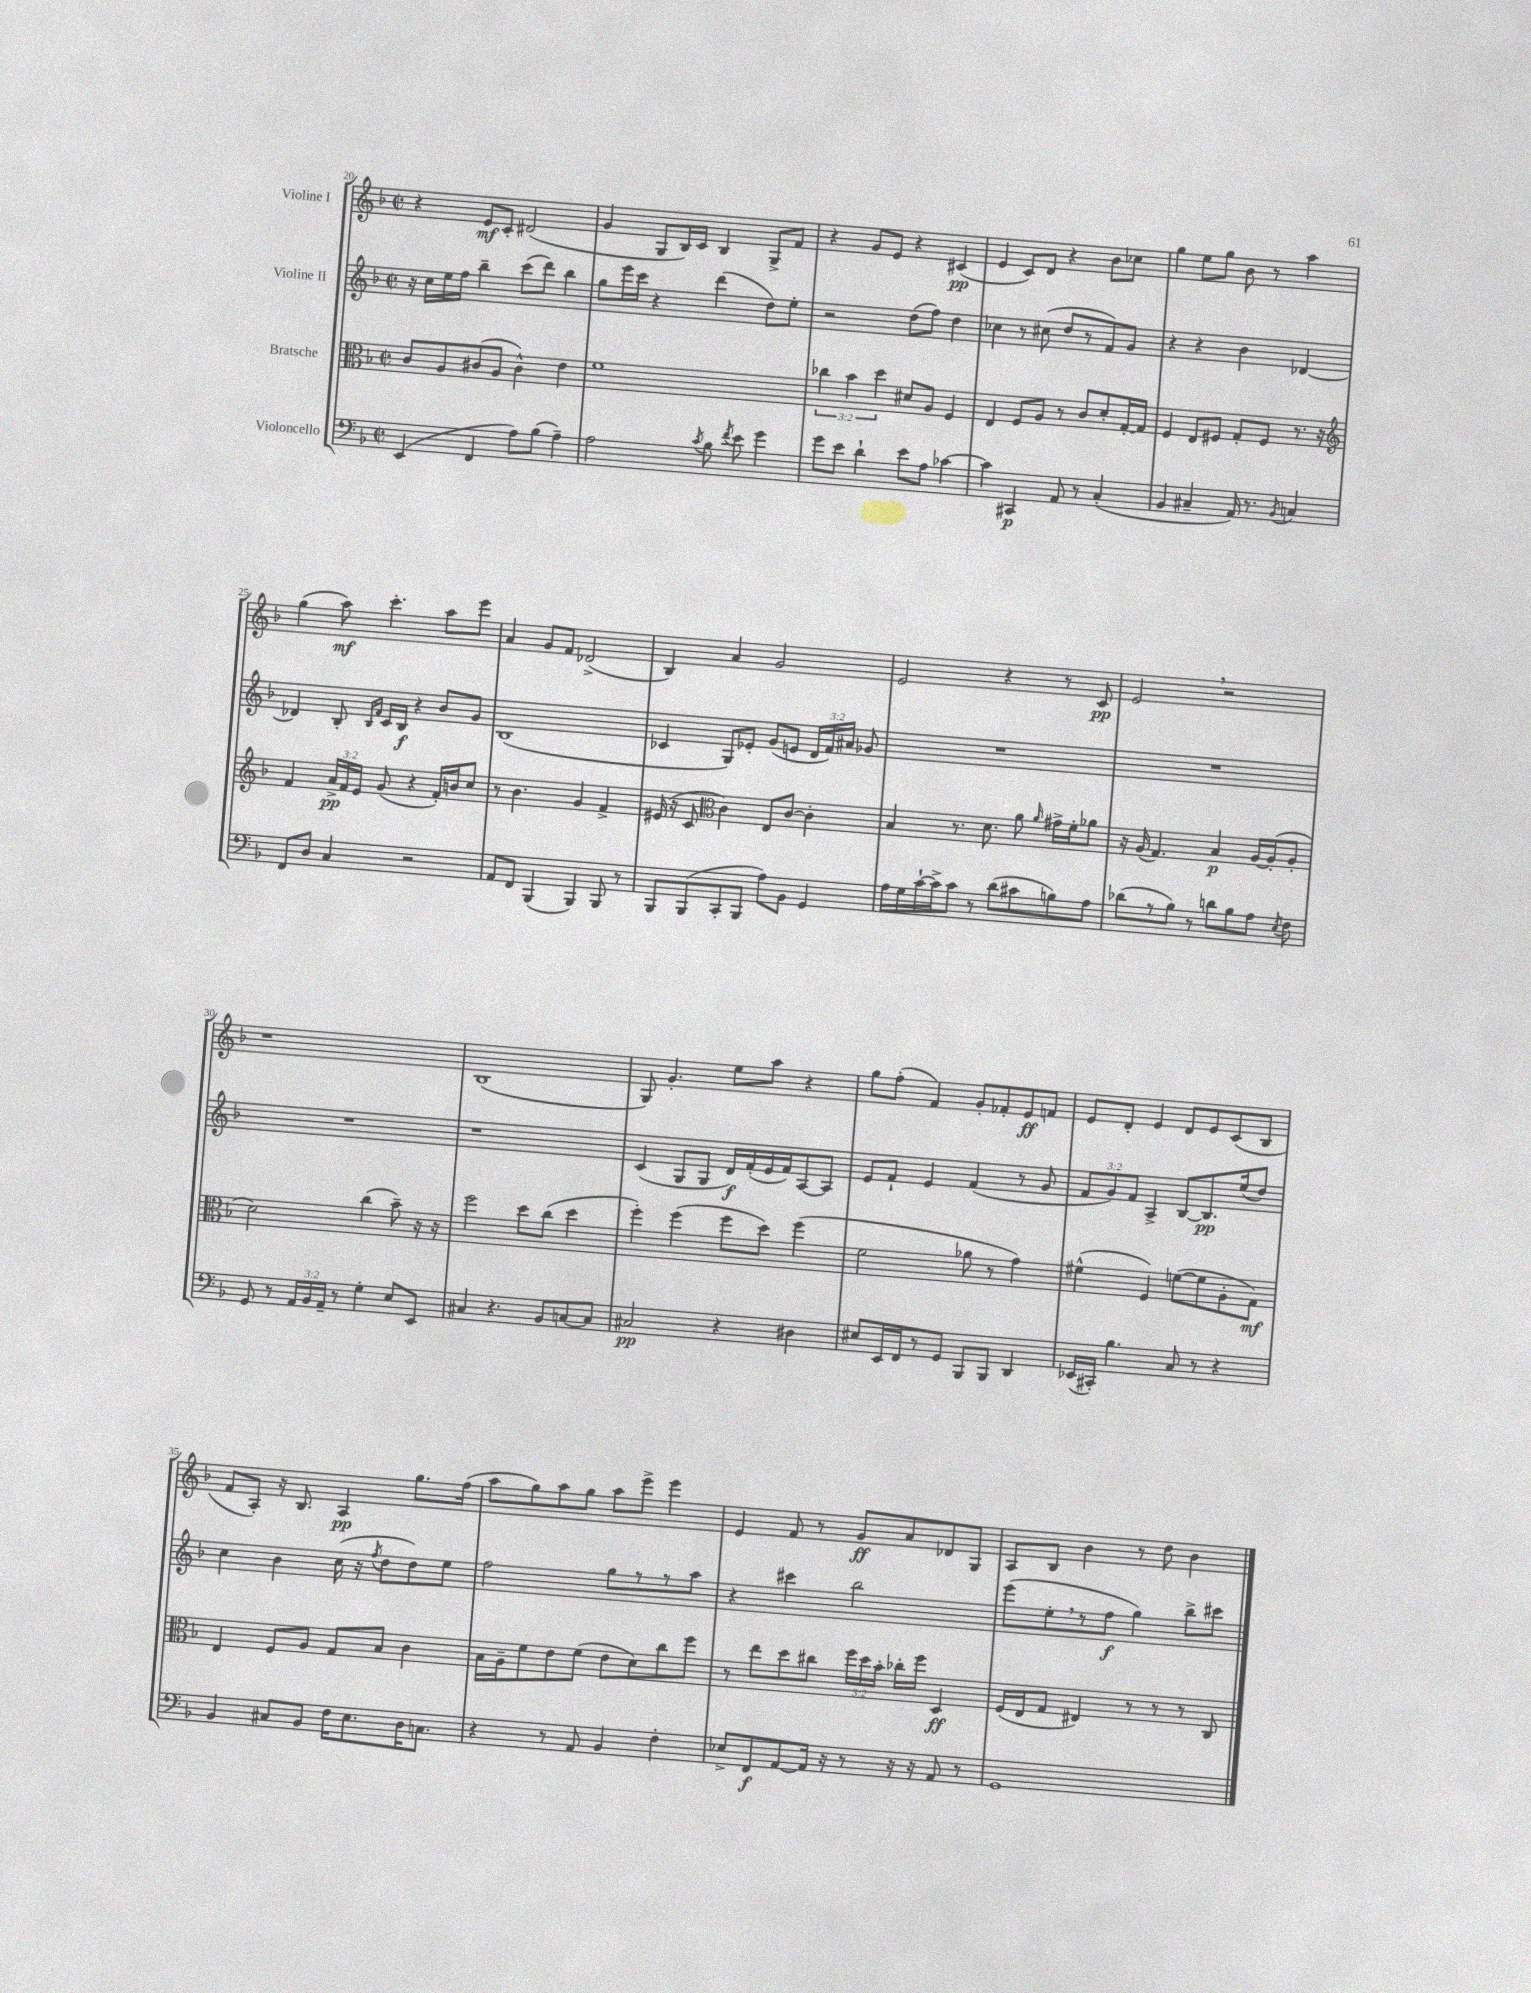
<<
\new StaffGroup <<
\new Staff = "s0" \with { instrumentName = "Violine I" } {
    \clef treble \key f \major \defaultTimeSignature \time 2/2
    \autoBeamOff r4 e'8[\mf c'8]-. dis'2( |
    g'4 g8[ bes16) c'16] bes4 g8[-> f'8] |
    r4 g'8[ e'8] r4 cis'4\pp( |
    e'4 c'8[) d'8] r4 bes'8[ ces''8] |
    g''4 e''8[ g''8] bes'8 r8 a''4 |
    g''4( a''8\mf) c'''4.-. a''8[ e'''8] |
    a'4 g'8[ f'8] des'2->( |
    bes4) a'4 g'2 |
    e'2 r4 r8 c'8\pp |
    e'2 \breathe r2 |
    r1 |
    bes1( |
    g8) g'4.-. e''8[ a''8] r4 |
    g''8[ f''8]-.( f'4) g'8[-. fes'8-. e'8\ff f'8] |
    e'8[ d'8]-. e'4 d'8[ e'8 c'8( bes8] |
    f'8[ a8]-.) r16 bes8. a4\pp g''8.[ f''16]( |
    a''8[ g''8) a''8 g''8] a''8[ e'''8]-> e'''4 |
    e'4 f'8 r8 g'8[\ff a'8 des'8 g8] |
    a8[ bes8] bes'4 r8 d''8 bes'4 \bar "|." |
}
\new Staff = "s1" \with { instrumentName = "Violine II" } {
    \clef treble \key f \major \defaultTimeSignature \time 2/2 \override Staff.TupletNumber.text = #tuplet-number::calc-fraction-text
    \autoBeamOff r16 c''16[ e''16 f''16] bes''4-- c'''8[( d'''8]) bes''4 |
    g''8[ e'''16 c'''16] r4 d'''4( d''8[) e''8]-. |
    r2 d''8[( f''8]) d''4 |
    ces''4 r8 cis''8( d''8[ r8 f'8) g'8] |
    r4 r4 bes'4 des'4~ |
    des'4 bes8-. \grace { bes16[ f'16] } c'16[ bes16]\f r4 bes'8[ g'8] |
    bes1( |
    ces'4 g8[) ees'8]-. g'8[( e'8] \tuplet 3/2 { d'16[ f'16) ais'16] } ges'8 |
    R1 |
    R1 |
    R1 |
    r1 |
    c'4( g8[ g8] d'16[\f) f'16-.( e'16 f'16) a8~ a8] |
    e'8[ f'8]-! e'4 f'4( r8 g'8 |
    \tuplet 3/2 { f'8[ g'8) f'8] } a4-> bes8[~ bes8.\pp e''16( d''8]) |
    c''4 bes'4 c''16( r16 \acciaccatura { f''8 } d''8[ d''8) e''8] |
    f''2 g''8[ r8 r8 a''8] |
    r4 cis'''4 bes''2 |
    e'''8[( e''8-. \breathe r8 f''8]\f g''4) bes''8[-> cis'''8] \bar "|." |
}
\new Staff = "s2" \with { instrumentName = "Bratsche" } {
    \clef alto \key f \major \defaultTimeSignature \time 2/2 \override Staff.TupletNumber.text = #tuplet-number::calc-fraction-text
    \autoBeamOff c'8[ a8 cis'8( a8] cis'4-^) e'4 |
    f'1 |
    \tuplet 3/2 { ces''4 bes'4 d''4 } dis'8[ a8] f4 |
    e4 f8[ a8] r8 c'8[ d'8-. g16~-. g16] |
    f4 e8[ fis8] g8[-. fis8] r8. r16 |
    \clef treble f'4 \tuplet 3/2 { a'16[->\pp f'16 e'16] } g'8( r4 f'16[-.) b'16 c''8] |
    r8 bes'4. g'4 f'4-> |
    eis'16( r16 c'8 \clef alto c'4) e8[ c'8]~ c'4-. |
    bes4 r8. d'8. a'8 \grace { a'16 } gis'16[-> f'16-. aes'8] |
    r16 a16( g4.) bes4\p a16[~ a16-.( a8]-. |
    d'2) c''4( bes'8--) r16 r16 |
    f''2 d''8[ c''8]( d''4 |
    f''4-.) f''4( f''8[ d''8]) f''4( |
    f'2 aes'8 r8 g'4) |
    fis'4-^( f4) f'8[~( f'8 a8-. g8]\mf) |
    e4 f8[ a8] g8[ bes8] c'4 |
    bes16[ a16-- f'8 e'8 f'8]( e'8[ d'8) c''8 f''8] |
    r8 e''8[ d''8 cis''8] \tuplet 3/2 { f''16[ d''16 bes'16]-. } ces''16[-. f''16] d4\ff |
    f16[( e16 g8] eis4) r8 r8 r8 c8 \bar "|." |
}
\new Staff = "s3" \with { instrumentName = "Violoncello" } {
    \clef bass \key f \major \defaultTimeSignature \time 2/2 \override Staff.TupletNumber.text = #tuplet-number::calc-fraction-text
    \autoBeamOff e,4( f,4 a8[) bes8]( a4--) |
    a2 \acciaccatura { c'8 } bes8 \acciaccatura { f'8 } e'8 g'4 |
    g'8[ e'8] d'4-! e'8[ a8] ces'4~ |
    ces'4 cis,4\p a,8 r8 c4-.( |
    bes,4 cis4-- a,16) r8. \acciaccatura { bes,8 } c4 |
    f,8[ d8] c4 r2 |
    a,8[ f,8] bes,,4( bes,,4) bes,,8 r8 |
    bes,,8[ bes,,8( c,8-. bes,,8] a8[) bes,8] g,4 |
    a16[ g16 c'16~-! c'16-> c'8] r8 d'8[( cis'8 b8) a8] |
    des'8[( r8 bes8]) r8 d'8[ bes8 a8] \acciaccatura { e8 } f8 |
    g,8 r8 \tuplet 3/2 { a,16[ bes,16 a,16]-- } r8 g4-. e8[ e,8] |
    cis4 r4. bes,8[ c8~ c8] |
    cis2\pp r4 dis4 |
    eis8[ e,16 f,16 r8 g,8] bes,,8[ bes,,8] d,4 |
    ees,16[( cis,16]-.) bes4. c8 r8 r4 |
    bes,4 cis8[ bes,8] f16[ e8. d16 c8.] |
    r4 r8 a,8 bes,4 f4-. |
    ees8[-> f,8\f a,8~ a,16] r16 r8 r16 r16 a,8 r8 |
    g,1 \bar "|." |
}
>>
>>
\layout { \context { \Score currentBarNumber = #20 } }
